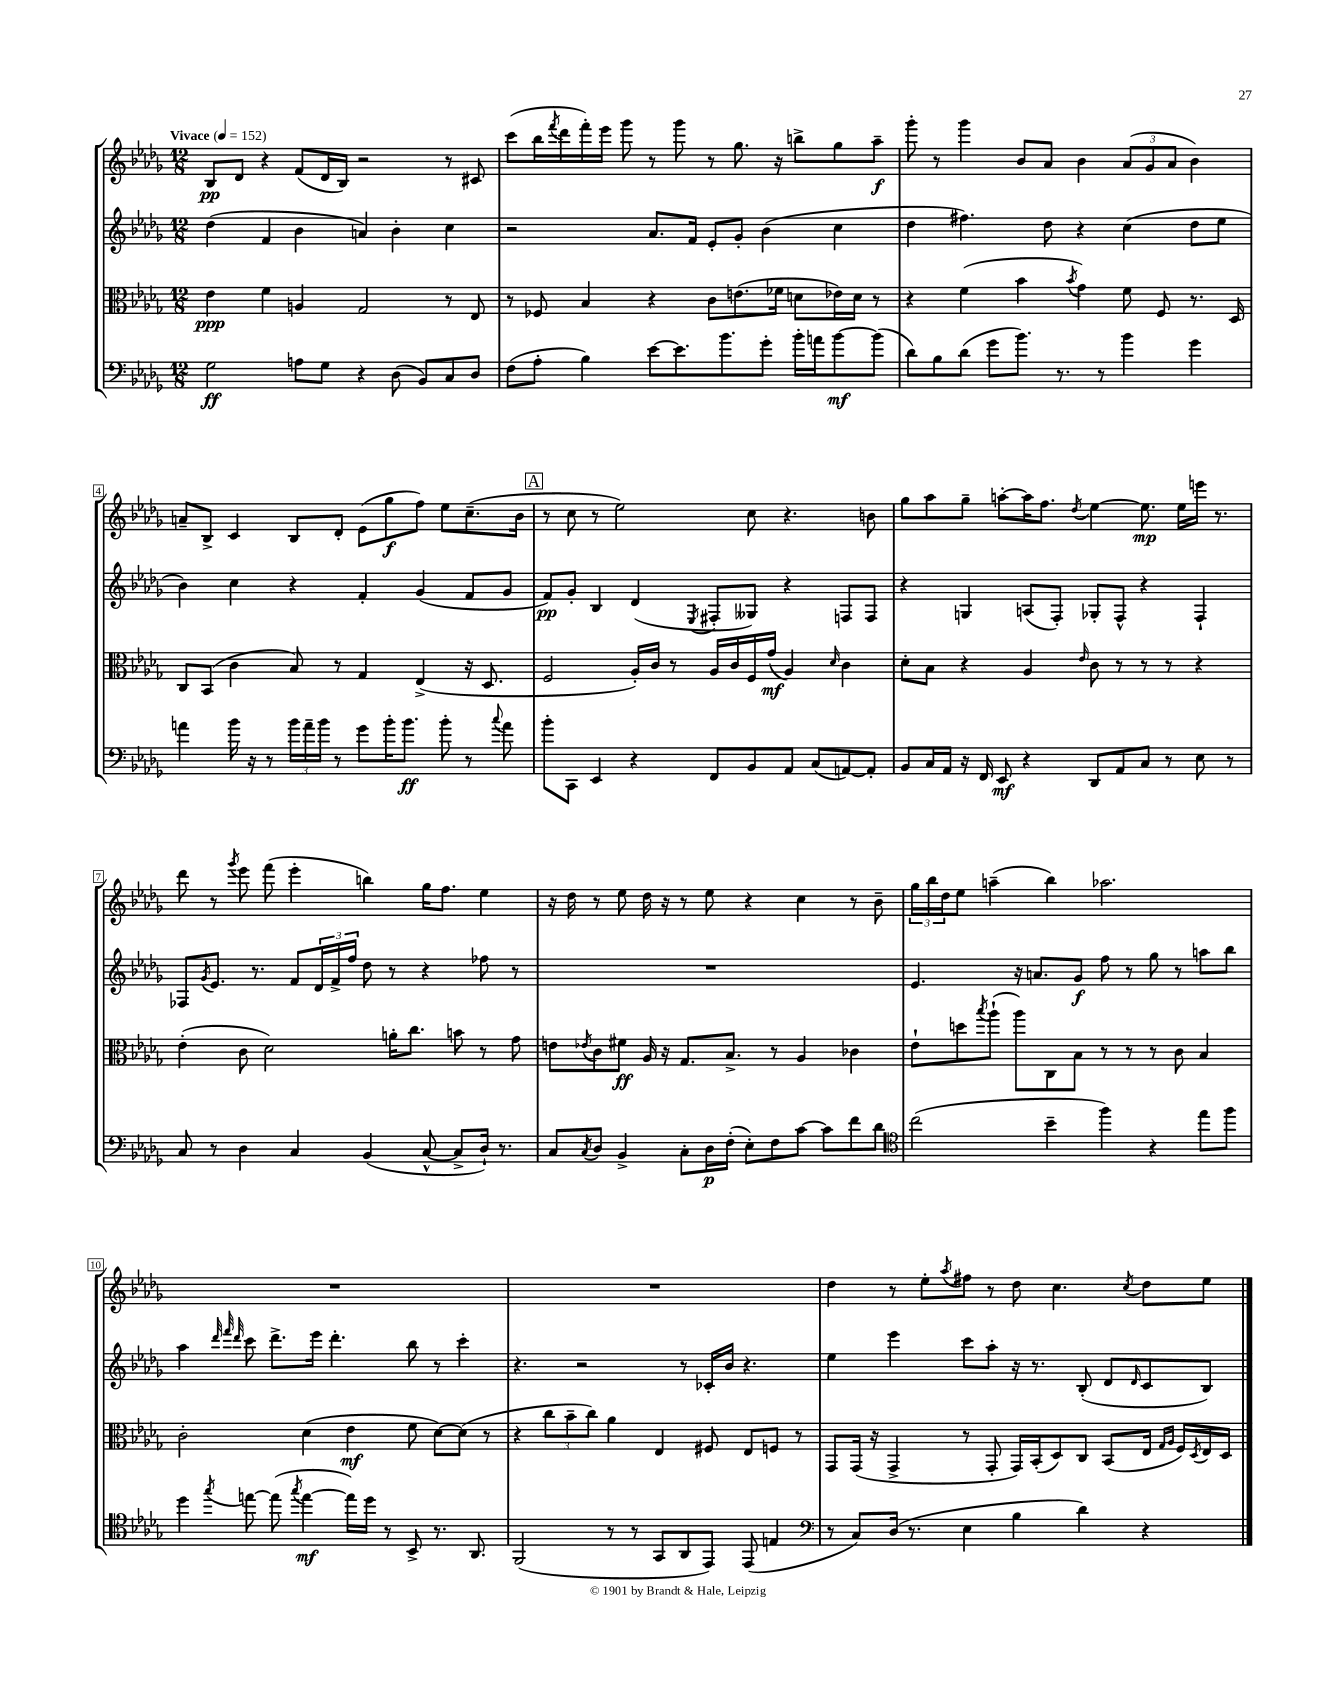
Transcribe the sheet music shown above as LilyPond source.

<<
\new StaffGroup <<
\new Staff = "s0" {
    \clef treble \key des \major \numericTimeSignature \time 12/8 \tempo "Vivace" 4 = 152
    bes8\pp des'8 r4 f'8( des'16 bes16) r2 r8 cis'8 |
    c'''8( bes''16 \acciaccatura { f'''8 } des'''16 f'''16-.) ees'''16 ges'''8 r8 ges'''8 r8 ges''8. r16 b''8-> ges''8 aes''8--\f |
    ges'''8-. r8 ges'''4 bes'8 aes'8 bes'4 \tuplet 3/2 { aes'8( ges'8 aes'8 } bes'4) |
    a'8-- bes8-> c'4 bes8 des'8-. ees'8( ges''8\f f''8) ees''8 c''8.--( bes'16 |
    \mark \markup { \box "A" } r8 c''8 r8 ees''2) c''8 r4. b'8 |
    ges''8 aes''8 ges''8-- a''8~-. a''16 f''8. \acciaccatura { des''8 } ees''4~ ees''8.\mp ees''16 e'''16 r8. |
    des'''8 r8 \acciaccatura { ges'''8 } ees'''8 f'''8( ees'''4-. b''4) ges''16 f''8. ees''4 |
    r16 des''16 r8 ees''8 des''16 r16 r8 ees''8 r4 c''4 r8 bes'8-- |
    \tuplet 3/2 { ges''16 bes''16 des''16 } ees''8 a''4--( bes''4) aes''2. |
    R1. |
    R1. |
    des''4 r8 ees''8-. \acciaccatura { aes''8 } fis''8 r8 des''8 c''4. \acciaccatura { c''8 } des''8 ees''8 \bar "|." |
}
\new Staff = "s1" {
    \clef treble \key des \major \numericTimeSignature \time 12/8
    des''4( f'4 bes'4 a'4) bes'4-. c''4 |
    r2 aes'8. f'16 ees'8-. ges'8-. bes'4( c''4 |
    des''4 fis''4.) des''8 r4 c''4( des''8 ees''8 |
    bes'4) c''4 r4 f'4-. ges'4( f'8 ges'8 |
    \mark \markup { \box "A" } f'8\pp) ges'8-. bes4 des'4( \acciaccatura { ees8 } fis8-. geses8) r4 f8 f8 |
    r4 g4 a8( f8-.) ges8-. f8-^ r4 f4-! |
    fes8 \acciaccatura { ges'8 } ees'8. r8. f'8 \tuplet 3/2 { des'16 f'16-> f''16 } des''8 r8 r4 fes''8 r8 |
    R1. |
    ees'4. r16 a'8. ges'8\f f''8 r8 ges''8 r8 a''8 bes''8 |
    aes''4 \grace { des'''32 f'''32 des'''32 } c'''8 des'''8.-> ees'''16 des'''4.-. bes''8 r8 c'''4-. |
    r4. r2 r8 ces'16-. bes'16 r4. |
    ees''4 ees'''4 c'''8 aes''8-. r16 r8. bes8-.( des'8 \grace { des'16 } c'8 bes8) \bar "|." |
}
\new Staff = "s2" {
    \clef alto \key des \major \numericTimeSignature \time 12/8
    ees'4\ppp f'4 a4 ges2 r8 ees8 |
    r8 fes8 bes4 r4 c'8 e'8.( fes'16 d'8 ees'16) d'16 r8 |
    r4 f'4( bes'4 \acciaccatura { bes'8 } ges'4) f'8 f8 r8. des16 |
    c8 bes,8( c'4 bes8) r8 ges4 ees4->( r16 des8. |
    \mark \markup { \box "A" } f2 aes16-.) c'16 r8 aes16 c'16 f16 ges'16\mf( aes4) \grace { des'16 } c'4 |
    des'8-. bes8 r4 aes4 \grace { ees'16 } c'8 r8 r8 r8 r4 |
    ees'4-.( c'8 des'2) a'16-. c''8. b'8 r8 ges'8 |
    e'8 \acciaccatura { ees'8 } c'8 fis'8\ff aes16 r16 ges8. bes8.-> r8 aes4 ces'4 |
    ees'8-! d''8 \acciaccatura { bes''8 } aes''8-!( aes''8) c8 bes8 r8 r8 r8 c'8 bes4 |
    c'2-. des'4( ees'4\mf f'8 des'8~) des'8( r8 |
    r4 \tuplet 3/2 { c''8 bes'8-- c''8) } aes'4 ees4 fis8 ees8 f8 r8 |
    ges,8 ges,16( r16 ges,4-> r8 ges,8-. ges,16) bes,16-.( des8) c8 bes,8( ees16 \grace { ges16 aes16 } f16) \acciaccatura { des8 } ees16 des16 \bar "|." |
}
\new Staff = "s3" {
    \clef bass \key des \major \numericTimeSignature \time 12/8
    ges2\ff a8 ges8 r4 des8( bes,8) c8 des8 |
    f8( aes8-. bes4) ees'8~ ees'8. bes'8. ges'8-. bes'16-. a'16 bes'8~\mf bes'8( |
    des'8) bes8 des'8( ges'8 bes'8.) r8. r8 bes'4 ges'4 |
    a'4 bes'16 r16 r8 \tuplet 3/2 { bes'16 a'16-- bes'16 } r8 ges'8 bes'16-. bes'8.\ff bes'8-. r8 \appoggiatura { c''8 } a'8 |
    \mark \markup { \box "A" } bes'8-. c,8 ees,4 r4 f,8 bes,8 aes,8 c8( a,8~) a,8-. |
    bes,8 c16 aes,16 r16 f,16 ees,8\mf r4 des,8 aes,8 c8 r8 ees8 r8 |
    c8 r8 des4 c4 bes,4( c8~-^ c8-> des16-!) r8. |
    c8 \acciaccatura { c8 } des8 bes,4-> c8-. des16\p f16-.( ees8-.) f8 c'8~ c'8 f'8 des'8 |
    \clef tenor c''2( bes'4-- f''4) r4 ees''8 f''8 |
    des''4 \acciaccatura { ges''8 } e''8~ e''8( \acciaccatura { ges''8 } e''4~\mf e''16) des''16 r8 bes,8-> r8. aes,8. |
    f,2( r8 r8 ges,8 aes,8 ees,8) ees,8( e4 |
    \clef bass r8 c8) des16( r8. ees4 bes4 des'4) r4 \bar "|." |
}
>>
>>
\layout { \context { \Score \override BarNumber.stencil = #(make-stencil-boxer 0.1 0.3 ly:text-interface::print) } }
